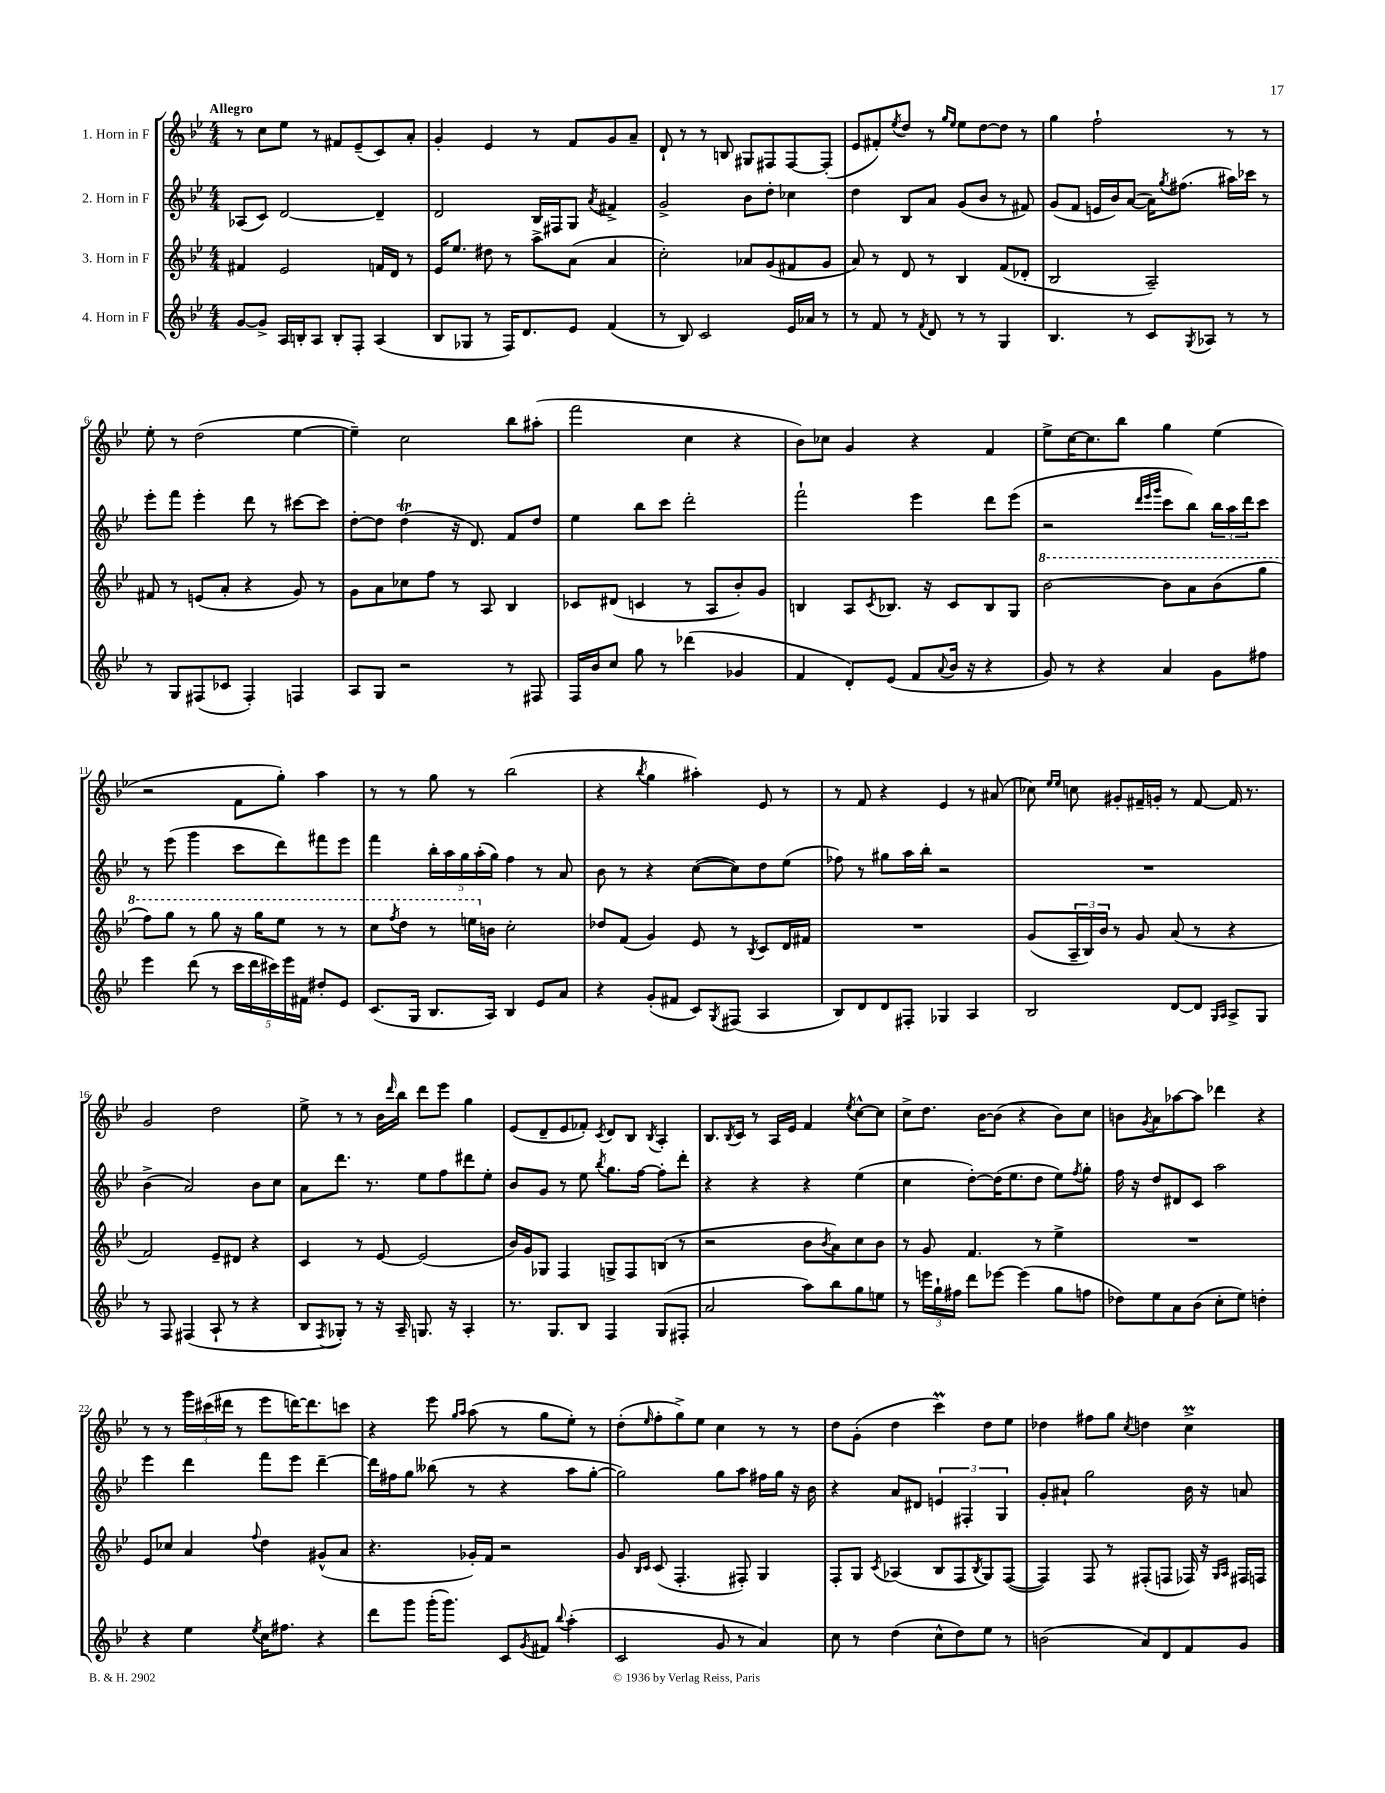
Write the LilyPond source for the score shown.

<<
\new StaffGroup <<
\new Staff = "s0" \with { instrumentName = "1. Horn in F" } {
    \clef treble \key bes \major \numericTimeSignature \time 4/4 \tempo "Allegro"
    r8 c''8 ees''8 r8 fis'8 ees'8--( c'8) a'8-. |
    g'4-. ees'4 r8 f'8 g'8 a'8-- |
    d'8-! r8 r8 b8 gis8 fis8 fis8~ fis8-.( |
    ees'8 fis'8-.) \acciaccatura { ees''8 } d''8 r8 \grace { g''16 ees''16 } ees''8 d''8~ d''8 r8 |
    g''4 f''2-! r8 r8 |
    ees''8-. r8 d''2( ees''4~ |
    ees''4--) c''2 bes''8 ais''8-.( |
    f'''2 c''4 r4 |
    bes'8) ces''8 g'4 r4 f'4 |
    ees''8-> c''16~ c''8. bes''8 g''4 ees''4( |
    r2 f'8 g''8-.) a''4 |
    r8 r8 g''8 r8 bes''2( |
    r4 \acciaccatura { bes''8 } g''4 ais''4-.) ees'8 r8 |
    r8 f'8 r4 ees'4 r8 ais'8( |
    ces''8) \grace { ees''16 ees''16 } c''8 gis'8-. fis'16-- g'16-. r8 fis'8~ fis'16 r8. |
    g'2 d''2 |
    ees''8-> r8 r8 bes'16 \grace { d'''16 } bes''16 d'''8 ees'''8 g''4 |
    ees'8( d'8-- ees'8 fes'8-.) \acciaccatura { c'8 } d'8 bes8 \acciaccatura { bes8 } a4-. |
    bes8. \acciaccatura { bes8 } c'16 r8 a16 ees'16 f'4 \acciaccatura { ees''8 } c''8~-^ c''8 |
    c''8-> d''8. bes'16~ bes'8( r4 bes'8) c''8 |
    b'8 \acciaccatura { g'8 } a'8 aes''8~ aes''8 des'''4 r4 |
    r8 r8 \tuplet 3/2 { g'''16 cis'''16( dis'''16 } r8 ees'''8 d'''16~) d'''8. c'''8 |
    r4 ees'''8 \grace { g''16 a''16 } a''8( r8 g''8 ees''8-.) r8 |
    d''8-.( \grace { ees''16 } f''8-. g''8->) ees''8 c''4 r8 r8 |
    d''8 g'8-.( d''4 c'''4\prall) d''8 ees''8 |
    des''4 fis''8 g''8 \acciaccatura { c''8 } d''4 c''4->\prall \bar "|." |
}
\new Staff = "s1" \with { instrumentName = "2. Horn in F" } {
    \clef treble \key bes \major \numericTimeSignature \time 4/4
    aes8( c'8) d'2~ d'4-- |
    d'2 bes16 fis16 g8 \acciaccatura { a'8 } fis'4-> |
    g'2-> bes'8 d''8-. ces''4 |
    d''4 bes8 a'8 g'8( bes'8 r8 fis'8) |
    g'8( f'8 e'16 bes'16) a'8~( a'16) \acciaccatura { g''8 } fis''8.( ais''16) ces'''16 r8 |
    ees'''8-. f'''8 ees'''4-. d'''8 r8 cis'''8~ cis'''8 |
    d''8~-. d''8 d''4\trill( r16 d'8.) f'8 d''8 |
    ees''4 bes''8 c'''8 d'''2-. |
    f'''2-! ees'''4 d'''8 ees'''8( |
    r2 \grace { d'''32 ees'''32 g'''32 } c'''8 bes''8) \tuplet 3/2 { bes''16 a''16 d'''16 } c'''8 |
    r8 ees'''8( g'''4 c'''8 d'''8) fis'''8 ees'''8 |
    f'''4 \tuplet 5/4 { bes''16-. a''16 g''16 a''16-.( g''16) } f''4 r8 a'8 |
    bes'8 r8 r4 c''8~( c''8) d''8 ees''8( |
    fes''8) r8 gis''8 a''16 bes''16-. r2 |
    R1 |
    bes'4->( a'2) bes'8 c''8 |
    a'8 d'''8. r8. ees''8 f''8 dis'''8 ees''8-. |
    bes'8 g'8 r8 ees''8 \acciaccatura { bes''8 } g''8. f''16~ f''8-. d'''8-. |
    r4 r4 r4 ees''4( |
    c''4 d''8~-.) d''16( ees''8. d''8 ees''8) \acciaccatura { f''8 } g''8-. |
    f''16 r16 d''8 dis'8 c'8 a''2 |
    ees'''4 d'''4 f'''8 ees'''8 d'''4~-- |
    d'''16 fis''16 g''8 beses''8( r8 r4 a''8 g''8~-. |
    g''2) g''8 a''8 fis''16 g''16 r16 bes'16 |
    r4 a'8 dis'8 \tuplet 3/2 { e'4 fis4-. g4 } |
    g'8-. ais'8-! g''2 bes'16 r16 a'8 \bar "|." |
}
\new Staff = "s2" \with { instrumentName = "3. Horn in F" } {
    \clef treble \key bes \major \numericTimeSignature \time 4/4
    fis'4 ees'2 f'16 d'16 r8 |
    ees'16 ees''8. dis''8 r8 a''8-> a'8( a'4 |
    c''2-.) aes'8 g'8( fis'8 g'8 |
    a'8) r8 d'8 r8 bes4 f'8( des'8-. |
    bes2 a2--) |
    fis'8 r8 e'8( a'8-. r4 g'8) r8 |
    g'8 a'8 ces''8 f''8 r8 a8 bes4 |
    ces'8 dis'8( c'4 r8 a8 bes'8-.) g'8 |
    b4 a8 \acciaccatura { c'8 } bes8. r16 c'8 bes8 g8 |
    \ottava #1 bes''2~ bes''8 a''8 bes''8( g'''8 |
    f'''8) g'''8 r8 g'''8 r16 g'''16 ees'''8 r8 r8 |
    c'''8 \acciaccatura { f'''8 } d'''8 r8 e'''16 \ottava #0 b'16 c''2-. |
    des''8 f'8( g'4) ees'8 r8 \acciaccatura { bes8 } c'8 d'16 fis'16 |
    R1 |
    g'8( \tuplet 3/2 { a16-- bes16) bes'16 } r8 g'8 a'8( r8 r4 |
    f'2) ees'8-- dis'8 r4 |
    c'4 r8 ees'8~ ees'2( |
    bes'16) g'16 ges8 f4 g8-> f8 b8( r8 |
    r2 bes'8 \acciaccatura { bes'8 } a'8) c''8 bes'8 |
    r8 g'8 f'4. r8 ees''4-> |
    R1 |
    ees'8 ces''8 a'4 \appoggiatura { f''8 } d''4 gis'8-^( a'8 |
    r4. ges'16-.) f'16 r2 |
    g'8 \grace { bes16 c'16 } c'8( f4.-. fis8-.) g4 |
    f8-. g8 \acciaccatura { c'8 } aes4( bes8 f8 \acciaccatura { bes8 } g8) f8~( |
    f4) f8 r8 fis8-.( f8 fes16) r16 \grace { g16 a16 } fis16 f16 \bar "|." |
}
\new Staff = "s3" \with { instrumentName = "4. Horn in F" } {
    \clef treble \key bes \major \numericTimeSignature \time 4/4
    g'8~ g'8-> a16 b16-. a8 b8-. f8-. a4( |
    bes8 ges8 r8 f16) d'8. ees'8 f'4( |
    r8 bes8) c'2 ees'16 aes'16 r8 |
    r8 f'8 r8 \acciaccatura { f'8 } d'8 r8 r8 g4 |
    bes4. r8 c'8 \acciaccatura { g8 } aes8 r8 r8 |
    r8 g8 fis8( ces'8 fis4-.) f4 |
    a8 g8 r2 r8 fis8 |
    f16 bes'16 c''8 g''8 r8 des'''4( ges'4 |
    f'4 d'8-.) ees'8( f'8 \appoggiatura { a'8 } bes'16 r16 r4 |
    g'8) r8 r4 a'4 g'8 fis''8 |
    ees'''4 d'''8( r8 \tuplet 5/4 { c'''16 d'''16 cis'''16) ees'''16 fis'16 } dis''8-. ees'8 |
    c'8.( g16 bes8. a16) bes4 ees'8 a'8 |
    r4 g'8-.( fis'8 c'8) \acciaccatura { g8 } fis8( a4 |
    bes8) d'8 d'8 fis8-. ges4 a4 |
    bes2 d'8~ d'8 \grace { g16 a16 } a8-> g8 |
    r8 f8 fis4( a8-! r8 r4 |
    bes8 \acciaccatura { f8 } ges8-.) r8 r16 a16-- g8. r16 a4-. |
    r8. g8. bes8 f4 g8( fis8-. |
    a'2 a''8) bes''8 g''8 e''8 |
    r8 \tuplet 3/2 { e'''16 g''16-! fis''16 } d'''8 ees'''8~ ees'''4( g''8 f''8 |
    des''8) ees''8 a'8 bes'8( c''8-. ees''8) d''4-. |
    r4 ees''4 \acciaccatura { ees''8 } c''16 fis''8. r4 |
    d'''8 g'''8 g'''16-.( g'''8.) c'8 \acciaccatura { g'8 } fis'8 \appoggiatura { bes''8 } a''4-.( |
    c'2 g'8 r8 a'4) |
    c''8 r8 d''4( c''8-^ d''8) ees''8 r8 |
    b'2( a'8) d'8 f'8 g'8 \bar "|." |
}
>>
>>
